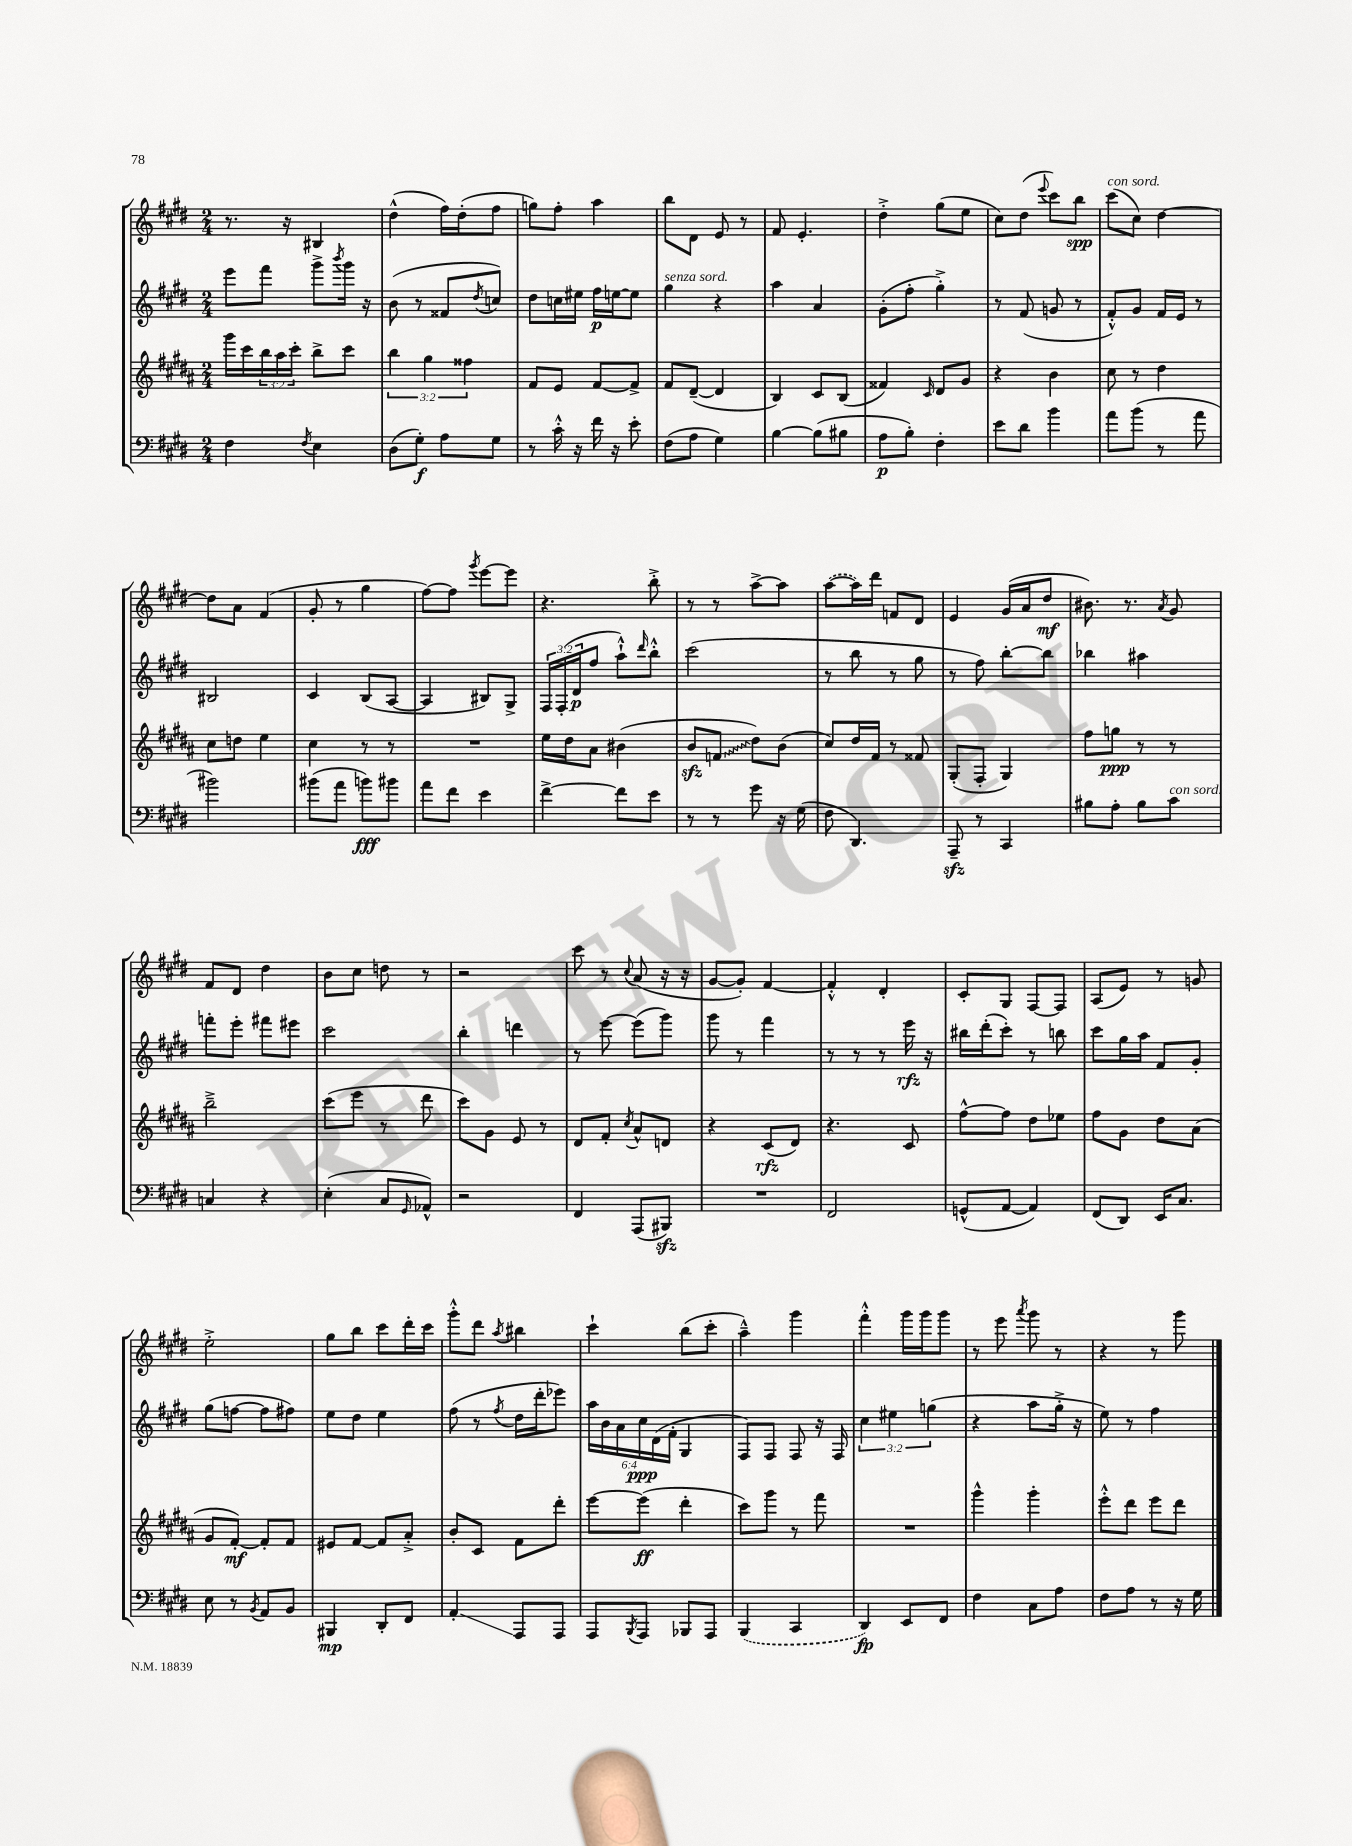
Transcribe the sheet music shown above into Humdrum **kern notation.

**kern	**kern	**kern	**kern
*staff4	*staff3	*staff2	*staff1
*clefF4	*clefG2	*clefG2	*clefG2
*k[f#c#g#d#]	*k[f#c#g#d#a#]	*k[f#c#g#d#]	*k[f#c#g#d#]
*M2/4	*M2/4	*M2/4	*M2/4
4F#	16ggg#	8eee	8.r
.	16ccc#	.	.
.	24bb	8fff#	.
.	24aa#	.	.
.	.	.	16r
.	24ccc#'	.	.
8qF#	.	.	.
4E	8bb^	8ggg#^	4B#
.	.	8qbbb	.
.	8ccc#	16ggg#	.
.	.	16r	.
=	=	=	=
(8D#	6bb	(8b	(4dd#^^
8G#')	.	8r	.
.	6gg#	.	.
8A	.	8f##	16ff#)
.	.	.	(16dd#'
.	6ff##	.	.
.	.	8qdd#	.
8G#	.	8cc)	8ff#
=	=	=	=
8r	8f#	8dd#	8gg)
16c#'^^	8e	16cc	8ff#'
16r	.	16ee#	.
16f#	[8f#	16ff#	4aa
16r	.	[16ee	.
8e'	8f#^]	8ee]	.
=	=	=	=
(8F#	8f#	4gg#	8bb
8A	([8d#~	.	8d#
4G#)	4d#]	4r	8e
.	.	.	8r
=	=	=	=
[4B	4B)	4aa	8f#
.	.	.	4.e'
(8B]	8c#	4a	.
8B#	(8B	.	.
=	=	=	=
8A	4f##)	(8g#'	4dd#'^
8B')	.	8ff#'	.
.	16qqc#	.	.
4F#'	8d#	4gg#'^)	(8gg#
.	8g#	.	8ee
=	=	=	=
8e	4r	8r	8cc#)
8d#	.	(8f#	(8dd#
.	.	.	8qqeee
4b	4b	8g	8ccc#)
.	.	8r	8bb
=	=	=	=
8a	8cc#	8f#'^^)	(8ccc#
(8b	8r	8g#	8cc#)
8r	4dd#	16f#	[4dd#
.	.	16e	.
8a	.	8r	.
=	=	=	=
2b#)	8cc#	2B#	8dd#]
.	8dd	.	8a
.	4ee	.	(4f#
=	=	=	=
(8b#	4cc#	4c#	8g#'
8a	.	.	8r
8b)	8r	(8B	4gg#
8b#	8r	[8A	.
=	=	=	=
8a	2r	4A]	[8ff#)
8f#	.	.	8ff#]
.	.	.	8qggg#
4e	.	8B#)	[8eee
.	.	8G#^	8eee]
=	=	=	=
[4f#^	16ee	24F#	4.r
.	.	(24F#'	.
.	16dd#	.	.
.	.	24d#	.
.	8a#	8ff#	.
8f#]	(4b#	8aa`^^)	.
.	.	16qqddd#	.
8e	.	8bb'^^	8bb'^
=	=	=	=
8r	8b	(2ccc#	8r
8r	8f	.	8r
8g#	8dd#)	.	[8aa^
16r	(8b	.	8aa]
(16G#	.	.	.
=	=	=	=
8F#	8cc#)	8r	([8aa
4.DD#)	16dd#	8bb	16aa])
.	16f#	.	16ddd#
.	8r	8r	8f
.	8f##	8gg#	8d#
=	=	=	=
8AAA~	(8G#'	8r	4e
8r	8F#'	8ff#)	.
4CC#	4G#)	[8bb'	(16g#
.	.	.	16a
.	.	8bb]	8dd#
=	=	=	=
8B#	8ff#	4bb-	8.b#)
8A'	8gg	.	.
.	.	.	8.r
8B#	8r	4aa#	.
.	.	.	8qa
8c#	8r	.	8g#
=	=	=	=
4C	2bb~^	8fff'	8f#
.	.	8eee'	8d#
4r	.	8fff#	4dd#
.	.	8eee#	.
=	=	=	=
(4E'	(8ccc#	2ccc#	8b
.	8eee	.	8cc#
8C#	8r	.	8dd
16qqGG#	.	.	.
8AA-^^)	8ddd#	.	8r
=	=	=	=
2r	8ccc#)	4bb'	2r
.	8g#	.	.
.	8e	4ddd	.
.	8r	.	.
=	=	=	=
4FF#	8d#	8r	8ccc#
.	8f#'	[8eee	8r
.	8qcc#	.	8qqcc#
(8AAA	8a#^^	(8eee]	(8a
8BBB#)	8d	8ggg#)	16r
.	.	.	16r
=	=	=	=
2r	4r	8ggg#	[8g#
.	.	8r	8g#'])
.	(8c#	4fff#	[4f#
.	8d#)	.	.
=	=	=	=
2FF#	4.r	8r	4f#'^^]
.	.	8r	.
.	.	8r	4d#'
.	8c#	16eee	.
.	.	16r	.
=	=	=	=
(8GG^^	[8ff#^^	16bb#	8c#'
.	.	(16ddd#'	.
[8AA	8ff#]	8ccc#')	8G#
4AA])	8dd#	8r	[8F#
.	8ee-	8bb	8F#]
=	=	=	=
(8FF#	8ff#	8ccc#	(8A
8DD#)	8g#	16gg#	8e)
.	.	16aa	.
16EE	8dd#	8f#	8r
8.C#	.	.	.
.	(8a#	8g#'	8g
=	=	=	=
8E	8g#	(8gg#	2ee'^
8r	[8f#')	[8ff	.
8qBB	.	.	.
8AA	8f#']	8ff]	.
8BB	8f#	8ff#)	.
=	=	=	=
4BBB#	8e#	8ee	8gg#
.	[8f#	8dd#	8bb
8DD#'	8f#]	4ee	8ccc#
8FF#	8a#'^	.	16ddd#'
.	.	.	16ccc#
=	=	=	=
4AA'	8b'	(8ff#	8ggg#'^^
.	8c#	8r	8ddd#
.	.	8qff#	8qaa
8AAA	8f#	16dd#	4bb#
.	.	16ddd#'	.
8AAA	8ddd#'	8eee-)	.
=	=	=	=
8AAA	[8eee	24aa	4ccc#`
.	.	24b	.
.	.	24a	.
8qBBB	.	.	.
8AAA	(8eee]	24cc#	.
.	.	(24d#	.
.	.	24f#'	.
8BBB-	4ddd#'	4G#	(8bb
8AAA	.	.	8ccc#'
=	=	=	=
(4BBB	8ccc#)	8F#)	4aa~^^)
.	8ggg#	8F#	.
4CC#	8r	8F#	4ggg#
.	8fff#	16r	.
.	.	16F#	.
=	=	=	=
4DD#)	2r	6cc#	4fff#'^^
.	.	6ee#	.
8EE	.	.	16ggg#
.	.	.	16ggg#
.	.	(6gg	.
8FF#	.	.	8ggg#
=	=	=	=
4F#	4ggg#^^	4r	8r
.	.	.	8eee
.	.	.	8qaaa
8C#	4ggg#'	8aa	8ggg#
8A	.	16gg#'^	8r
.	.	16r	.
=	=	=	=
8F#	8eee'^^	8ee)	4r
8A	8ddd#	8r	.
8r	8eee	4ff#	8r
16r	8ddd#	.	8ggg#
16G#	.	.	.
==	==	==	==
*-	*-	*-	*-
